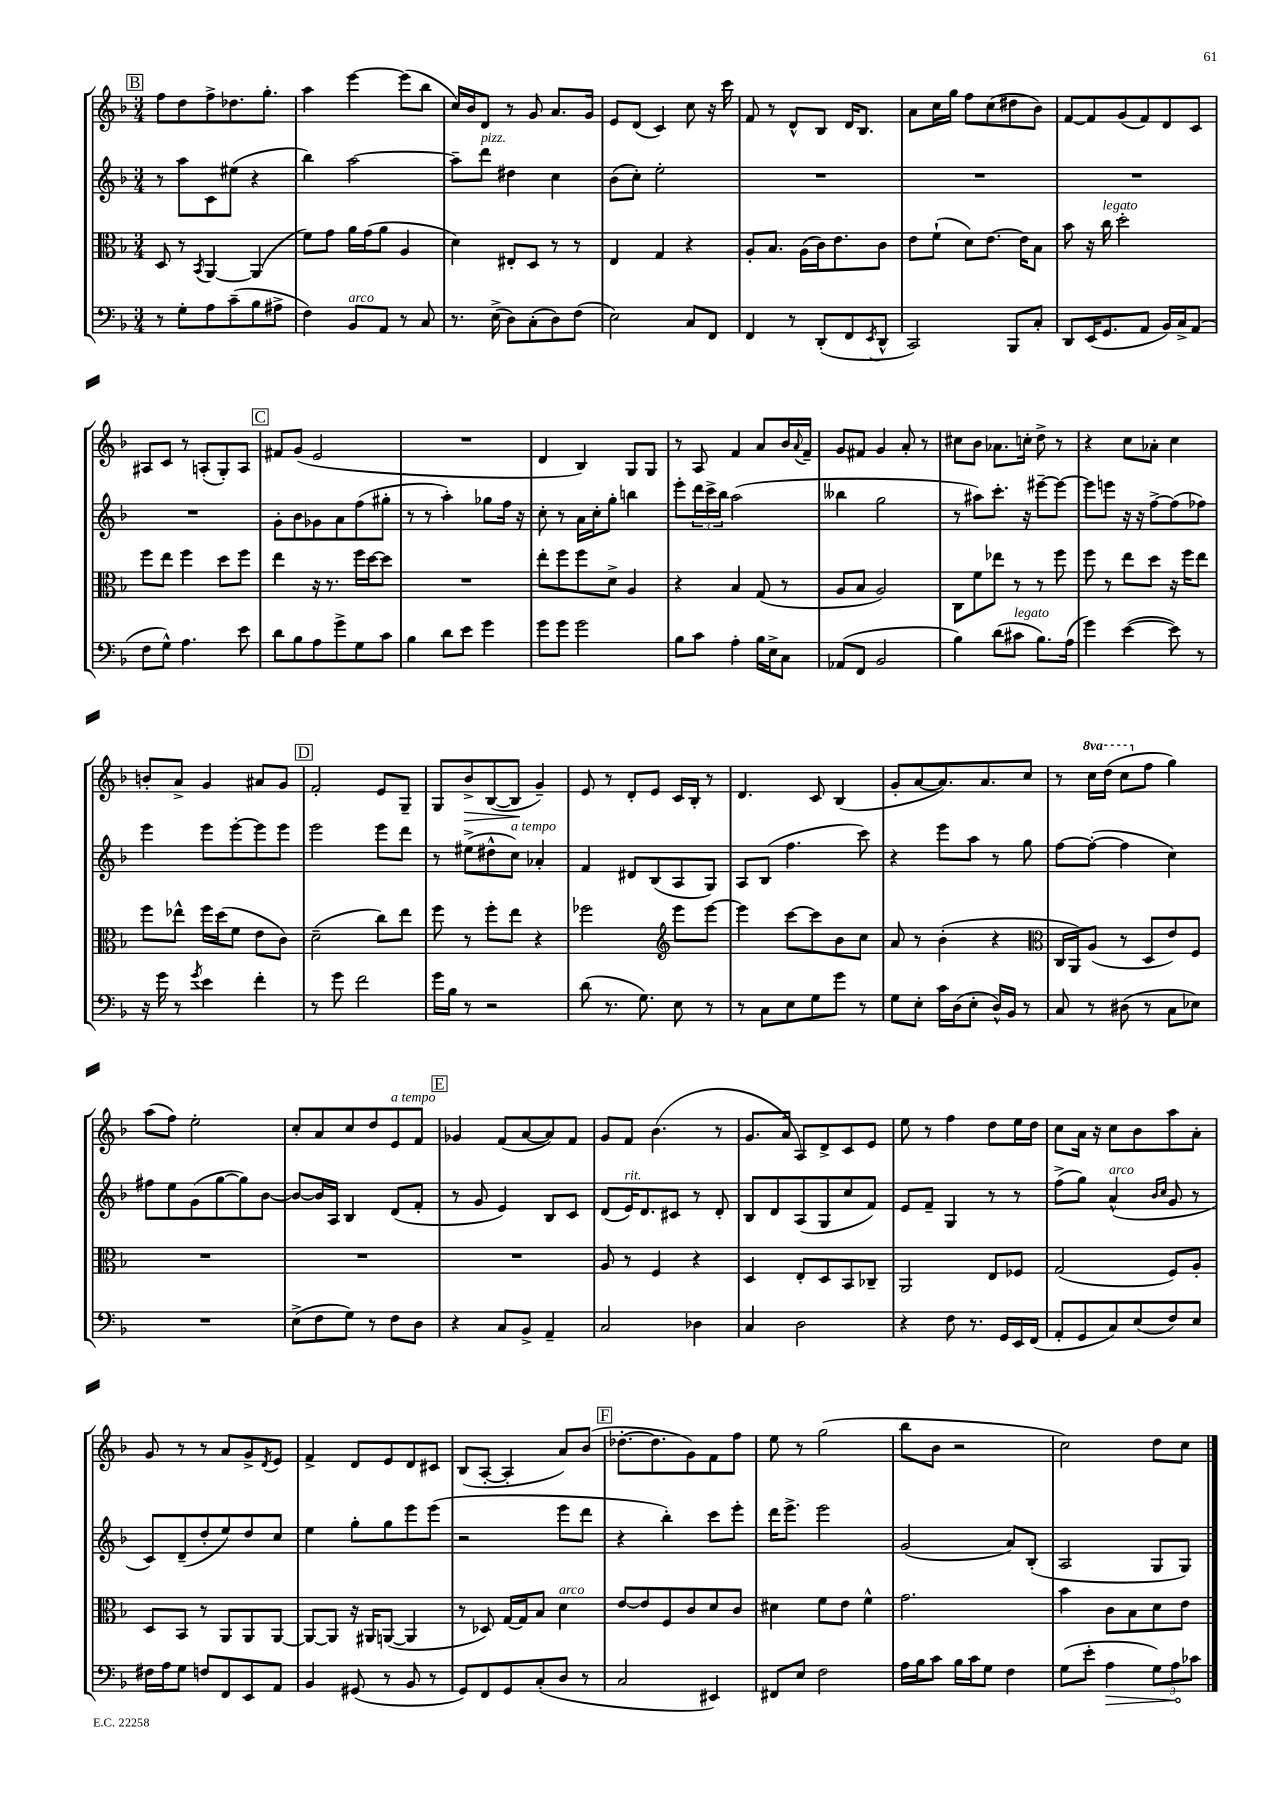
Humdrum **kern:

**kern	**kern	**kern	**kern
*staff4	*staff3	*staff2	*staff1
*clefF4	*clefC3	*clefG2	*clefG2
*k[b-]	*k[b-]	*k[b-]	*k[b-]
*M3/4	*M3/4	*M3/4	*M3/4
8r	8D/	8r	8ff\L
8G'\L	8r	8aa\L	8dd\
.	8qBB-/	.	.
8A\	[4AA/	8c\	8ff^\
(8c~\	.	(8ee#\J	8.dd-\
8B-\	(4AA/]	4r	.
.	.	.	8.gg'\J
8A#^\J	.	.	.
=	=	=	=
4F\)	8f\L)	4bb-\)	4aa\
.	8g\J	.	.
8BB-/L	16a\LL	[2aa\	[4eee\
.	(16g\J	.	.
8AA/J	8a\J	.	.
8r	4A/	.	(8eee\]L
8C/	.	.	8bb-\J
=	=	=	=
8.r	4d\)	8aa~\]L	16cc/LL)
.	.	.	16b-/J
.	.	8ddd\J	8d/J
(16E^\	.	.	.
8D\L)	8E#'/L	4dd#\	8r
(8C'\	8D/J	.	8g/
8D\)	8r	4cc\	8.a/L
(8F\J	8r	.	.
.	.	.	16g/Jk
=	=	=	=
2E\)	4E/	(8b-\L	8e/L
.	.	8cc'\J)	(8d/J
.	4G/	2ee'\	4c/)
8C/L	4r	.	8cc\
8FF/J	.	.	16r
.	.	.	16ccc\
=	=	=	=
4FF/	8A'/L	2.r	8f/
.	8.B-/J	.	8r
8r	.	.	8d^^/L
.	(16A\LL	.	.
(8DD'/L	16c\J)	.	8B-/J
.	8.e\	.	.
8FF/	.	.	16d/LK
.	.	.	8.B-/J
8qEE/	.	.	.
8DD^^/J	8c\J	.	.
=	=	=	=
2CC/)	8e\L	2.r	8a\L
.	(8f`\J	.	16cc\L
.	.	.	16gg\JJ
.	8d\L)	.	8ff\L
.	[8.e\J	.	(8cc\
8BBB-/L	.	.	8dd#\
.	16e\]LK	.	.
8C'/J	8B-\J	.	8b-\J)
=	=	=	=
8DD/L	8b-\	2.r	[8f/L
(16EE/K	16r	.	8f/]
8.GG/	16cc\	.	.
.	2dd'\	.	(8g/
8AA/J	.	.	8f/)
16BB-/LL)	.	.	8d/
16C^/J	.	.	.
(8AA/J	.	.	8c/J
=	=	=	=
8F\L	8ff\L	2.r	8A#/L
8G^^\J)	8ee\J	.	8c/J
4.A\	4ff\	.	8r
.	.	.	(8A'/L
.	8dd\L	.	8G'/)
8e\	8ff\J	.	8A/J
=	=	=	=
8d\L	4ee\	8g'\L	8f#/L
8B-\	.	8b-\	(8g/J
8A\	16r	8g-\	2e/
.	8.r	.	.
8g^\	.	8a\	.
8G\	16ff\LL	(8ff\	.
.	[16dd\J	.	.
8c\J	8dd\]J	8gg#'\J	.
=	=	=	=
4B-\	2.r	8r	2.r
.	.	8r	.
8d\L	.	4aa'\)	.
8e\J	.	.	.
4g\	.	8gg-\L	.
.	.	16ff\Jk	.
.	.	16r	.
=	=	=	=
8g\L	8ee'\L	8cc'\	4d/
8g\J	8ff\	8r	.
2g\	8ff\	16a\LL	4B-/)
.	.	16cc'\J	.
.	8d^\J	8gg'\J	.
.	4A/	4bb\	8G/L
.	.	.	8G/J
=	=	=	=
8B-\L	4r	8eee'\L	8r
8c\J	.	24ddd\L	8A/
.	.	24ccc^\	.
.	.	24bb-\JJ	.
4A'\	4B-/	(2aa\	4f/
16B-\LL	(8G/	.	8a/L
16E^\J	.	.	.
8C\J	8r	.	16b-/L
.	.	.	8qqa/
.	.	.	16f~/JJ
=	=	=	=
(8AA-/L	8A/L	4bb--\	8g/L
8FF/J	8B-/J	.	8f#/J
2BB-/	2A/)	2gg\	4g/
.	.	.	8a'/
.	.	.	8r
=	=	=	=
4B-\)	8C\L	8r	8cc#\L
.	8f\	8aa#\L)	8b-\J
(8d\L	8ee-\J	8.ccc'\J	8.a-\L
8c#\J	8r	.	.
.	.	16r	16cc'\Jk
8.B-\L)	8r	[8eee#~\L	8dd^\
.	8ff\	8eee#\_J	8r
(16A\Jk	.	.	.
=	=	=	=
4g\)	8ff\	8eee#\]L	4r
.	8r	8eee\J	.
([4e\	8ee\L	16r	8cc\L
.	.	16r	.
.	8dd\J	[8ff^\L	8a-'\J
8e\])	16r	(8ff\]	4cc\
.	16ff\LK	.	.
8r	8ee\J	8ff-\J)	.
=	=	=	=
16r	8ff\L	4eee\	8b'/L
16g\	.	.	.
8r	8ee-^^\J	.	8a^/J
8qg/	.	.	.
4e\	16ff\LL	8eee\L	4g/
.	(16dd\J	.	.
.	8f\J	[8eee'\	.
4f'\	8e\L	8eee\]	8a#/L
.	8c\J)	8eee\J	8g/J
=	=	=	=
8r	(2d~\	2eee\	2f'/
8g\	.	.	.
2f\	.	.	.
.	8cc\L)	8eee\L	8e/L
.	8ee\J	8ddd\J	8G~/J
=	=	=	=
16g\LL	8ff\	8r	8G/L
16B-\JJ	.	.	.
8r	8r	(8ee#^\L	8b-^/
2r	8ff'\L	8dd#^^\	([8B-/
.	8ee\J	8cc\J)	8B-/]J
.	4r	4a-'/	4g~/)
=	=	=	=
(8d\	2ff-\	4f/	8e/
8.r	.	.	8r
.	.	8d#/L	8d'/L
8.G\)	.	.	.
.	.	(8B-/	8e/J
*	*clefG2	*	*
8E\	8eee\L	8A/	16c/LL
.	.	.	16B-'/JJ
8r	[8eee\J	8G/J)	8r
=	=	=	=
8r	4eee\]	8A/L	4.d/
8C\L	.	(8B-/J	.
8E\	[8ccc\L	4.ff\	.
8G\	8ccc\]	.	8c/
8g\J	8b-\	.	(4B-/
8r	8cc\J	8ccc\)	.
=	=	=	=
8G\L	8a/	4r	8g'/L
8E'\J	8r	.	[8a/
16c\LL	(4b-'\	8eee\L	8.a/])
(16D\J	.	.	.
8E'\J	.	8aa\J	.
.	.	.	8.a/
16D^^/LL)	4r	8r	.
16BB-/JJ	.	.	.
8r	.	8gg\	8cc/J
=	=	=	=
*	*clefC3	*	*
8C/	16C/LL	[8ff\L	8r
.	16AA/J)	.	.
8r	(8A/J	(8ff'\_J	16ccc\LL
.	.	.	(16ddd\JJ
(8D#\	8r	4ff\]	8ccc\L
8r	8D/L	.	8ff\J
8C\L	8e/)	4cc\)	4gg\)
8E-\J)	8F/J	.	.
=	=	=	=
2.r	2.r	8ff#\L	(8aa\L
.	.	8ee\	8ff\J)
.	.	(8g\	2ee'\
.	.	[8gg\	.
.	.	8gg\])	.
.	.	[8b-\J	.
=	=	=	=
(8E^\L	2.r	8b-/_L	8cc'/L
8F\	.	16b-/]L	8a/
.	.	16A/JJ	.
8G\J)	.	4B-/	8cc/
8r	.	.	8dd/
8F\L	.	(8d/L	8e/
8D\J	.	8f'/J	8f/J
=	=	=	=
4r	2.r	8r	4g-/
.	.	8g/	.
8C/L	.	4e/)	(8f/L
8BB-^/J	.	.	[8a/
4AA~/	.	8B-/L	8a/])
.	.	8c/J	8f/J
=	=	=	=
2C/	8A/	(8d/L	8g/L
.	8r	16e/K)	8f/J
.	.	8.d/	.
.	4F/	.	(4.b-\
.	.	8c#/J	.
4D-\	4r	8r	.
.	.	8d'/	8r
=	=	=	=
4C/	4D/	8B-/L	8.g/L
.	.	8d/	.
.	.	.	16a/Jk
2D\	8E'/L	(8A/	8A/L)
.	8D/	8G/	8d^/
.	8BB-/	8cc/	8c/
.	8C-~/J	8f/J)	8e/J
=	=	=	=
4r	2AA/	8e/L	8ee\
.	.	8f~/J	8r
8F\	.	4G/	4ff\
8.r	.	.	.
.	8E/L	8r	8dd\L
16GG/LL	.	.	.
16EE/	8F-/J	8r	16ee\L
(16FF/JJ	.	.	16dd\JJ
=	=	=	=
8AA'/L	(2G/	(8ff^\L	8cc\L
8GG/	.	8gg\J)	16a\Jk
.	.	.	16r
8C/)	.	(4a^^/	8cc\L
(8E/	.	.	8b-\
.	.	16qqb-/LL	.
.	.	16qqcc/JJ	.
8F/)	8F/L)	8g/	8aa\
8E/J	8A'/J	8r	8a'\J
=	=	=	=
16F#\LL	8D/L	8c/L)	8g/
16A\J	.	.	.
8G\J	8BB-/J	(8d~/	8r
8F/L	8r	8dd'/	8r
8FF/	8AA/L	8ee/)	8a/L
8EE/	8AA/	8dd/	8g^/
.	.	.	8qd/
8AA/J	[8AA/J	8cc/J	8e/J
=	=	=	=
4BB-/	8AA/_L	4ee\	4f^/
.	8AA/]J	.	.
(8GG#/	16r	8gg'\L	8d/L
.	16AA#/LK	.	.
8r	([8AA/J	8gg\	8e/
8BB-/	4AA/]	8eee\	8d/
8r	.	(8eee\J	8c#/J
=	=	=	=
8GG/L)	8r	2r	(8B-/L
8FF/	8D-/)	.	[8A'/J
8GG/	[16G/LL	.	4A'/]
.	16G/]J	.	.
(8C'/	8B-/J	.	.
8D/J	4d\	8eee\L	8a/L)
8r	.	8ddd\J	(8b-/J
=	=	=	=
2C/	[8e/L	4r	[8.dd-'\L
.	8e/]	.	.
.	.	.	8.dd-\]
.	8F/	4bb-'\)	.
.	8c/	.	8g\)
4EE#/)	8d/	8ccc\L	8f\
.	8c/J	8eee'\J	8ff\J
=	=	=	=
8FF#/L	4d#\	16ddd\LK	8ee\
.	.	8.eee^\J	.
8E/J	.	.	8r
2F\	8f\L	2eee\	(2gg\
.	8e\J	.	.
.	4f^^\	.	.
=	=	=	=
16A\LL	2.g\	(2g/	8bb-\L
16B-\J	.	.	.
8c\J	.	.	8b-\J
16B-\LL	.	.	2r
16c\J	.	.	.
8G\J	.	.	.
4F\	.	8a/L)	.
.	.	(8B-'/J	.
=	=	=	=
(8G\L	4b-\	2A/	2cc\)
8e'\J	.	.	.
4A\	8c\L	.	.
.	8B-\	.	.
12G\L)	8d\	8G/L	8dd\L
12A\	.	.	.
.	8e\J	8G/J)	8cc\J
12c-\J	.	.	.
==	==	==	==
*-	*-	*-	*-
